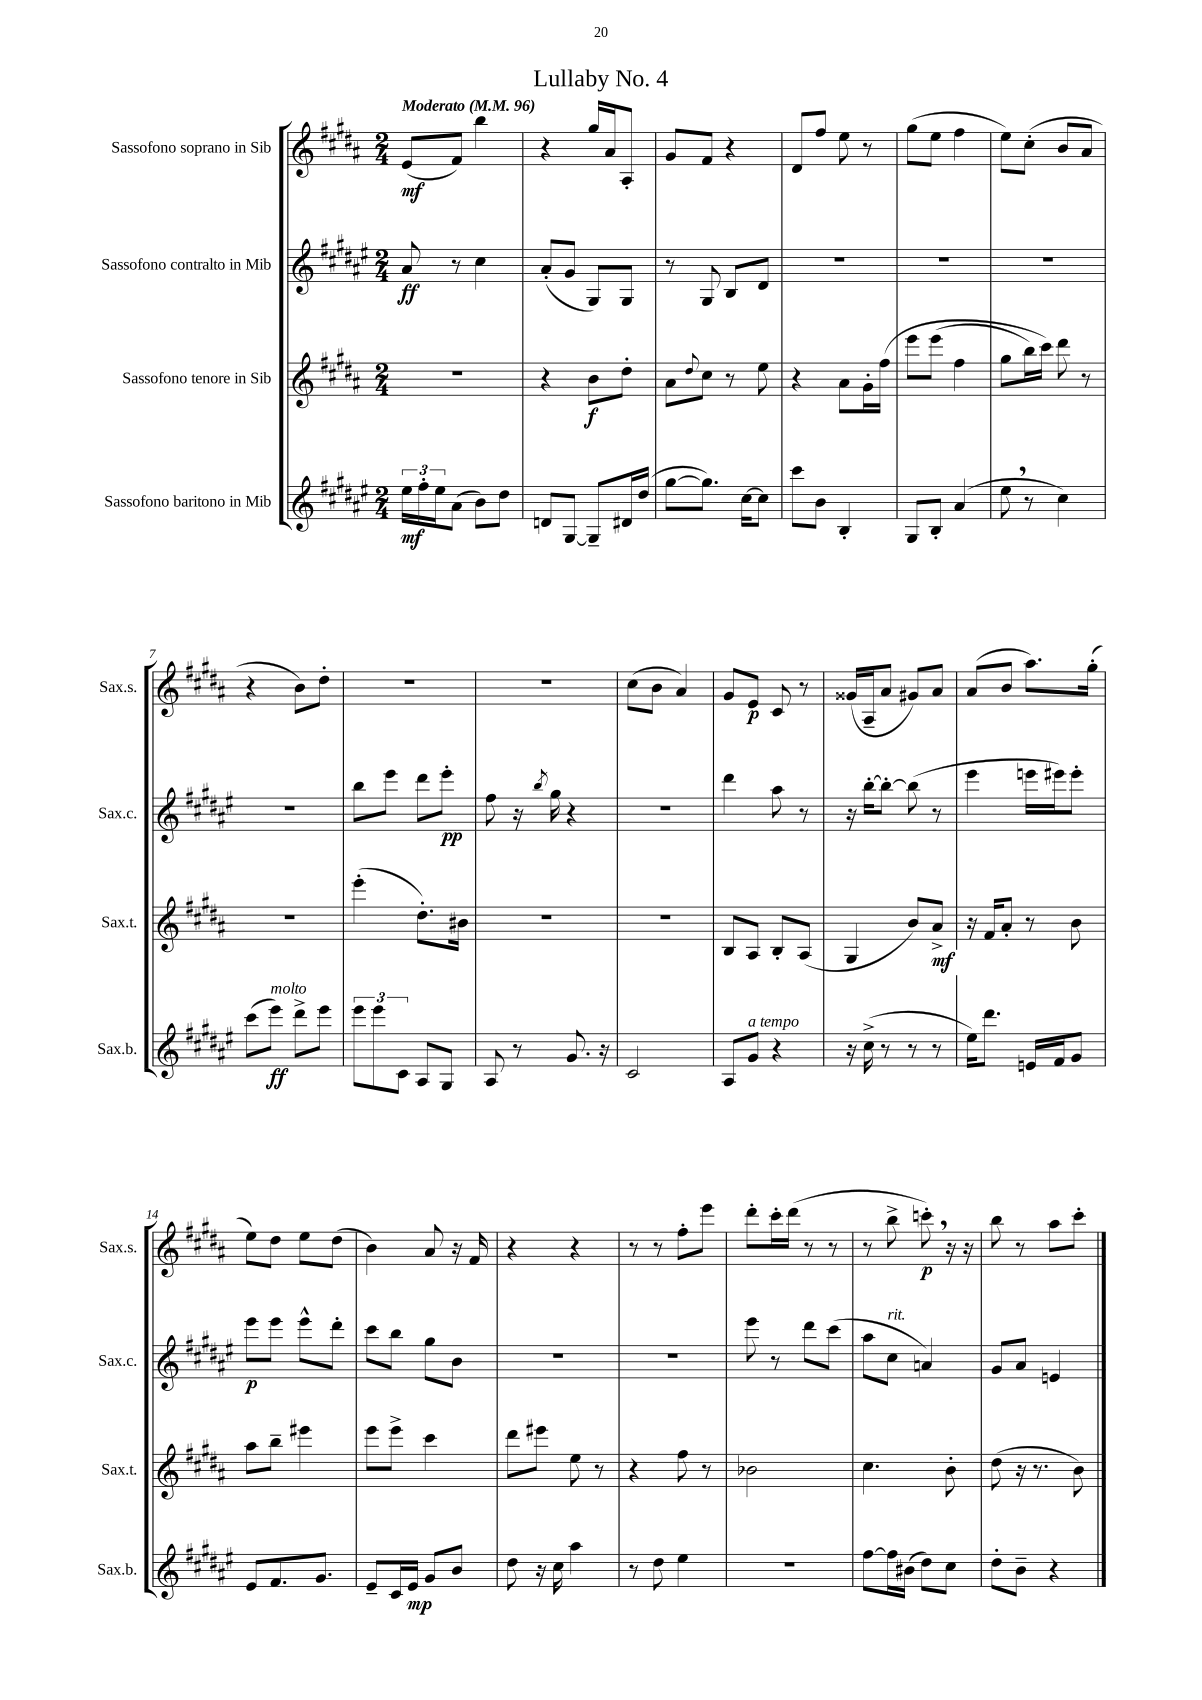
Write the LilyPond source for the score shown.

\header { title = "Lullaby No. 4" }
<<
\new StaffGroup <<
\new Staff = "s0" \with { instrumentName = "Sassofono soprano in Sib" shortInstrumentName = "Sax.s." } {
    \clef treble \key b \major \numericTimeSignature \time 2/4 \tempo "Moderato" 4 = 96
    e'8\mf( fis'8) b''4 |
    r4 gis''16 ais'16 ais8-. |
    gis'8 fis'8 r4 |
    dis'8 fis''8 e''8 r8 |
    gis''8( e''8 fis''4 |
    e''8) cis''8-.( b'8 ais'8 |
    r4 b'8) dis''8-. |
    r2 |
    R2 |
    cis''8( b'8 ais'4) |
    gis'8 e'8\p cis'8 r8 |
    gisis'16( ais16-- ais'8 gis'8) ais'8 |
    ais'8( b'8 ais''8.) gis''16-.( |
    e''8) dis''8 e''8 dis''8( |
    b'4) ais'8 r16 fis'16 |
    r4 r4 |
    r8 r8 fis''8-. e'''8 |
    dis'''8-. cis'''16-. dis'''16( r8 r8 |
    r8 b''8-> c'''8-.\p) \breathe r16 r16 |
    b''8 r8 ais''8 cis'''8-. \bar "|." |
}
\new Staff = "s1" \with { instrumentName = "Sassofono contralto in Mib" shortInstrumentName = "Sax.c." } {
    \clef treble \key fis \major \numericTimeSignature \time 2/4
    ais'8\ff r8 cis''4 |
    ais'8-.( gis'8 gis8) gis8 |
    r8 gis8 b8 dis'8 |
    R2 |
    R2 |
    R2 |
    R2 |
    b''8 eis'''8 dis'''8 eis'''8-.\pp |
    fis''8 r16 \acciaccatura { b''8 } gis''16 r4 |
    R2 |
    dis'''4 ais''8 r8 |
    r16 b''16~-. b''8~-. b''8( r8 |
    eis'''4 e'''16 eis'''16) eis'''8-. |
    eis'''8\p eis'''8 eis'''8-^ dis'''8-. |
    cis'''8 b''8 gis''8 b'8 |
    R2 |
    R2 |
    eis'''8 r8 dis'''8 cis'''8( |
    ais''8 cis''8^\markup { \italic "rit." } a'4) |
    gis'8 ais'8 e'4 \bar "|." |
}
\new Staff = "s2" \with { instrumentName = "Sassofono tenore in Sib" shortInstrumentName = "Sax.t." } {
    \clef treble \key b \major \numericTimeSignature \time 2/4
    R2 |
    r4 b'8\f dis''8-. |
    ais'8 \appoggiatura { dis''8 } cis''8 r8 e''8 |
    r4 ais'8 gis'16-. fis''16\( |
    e'''8 e'''8( fis''4 |
    gis''8 b''16) cis'''16\) dis'''8 r8 |
    r2 |
    e'''4-.( dis''8.-.) bis'16 |
    r2 |
    R2 |
    b8 ais8 b8-. ais8( |
    gis4 b'8) ais'8->\mf |
    r16 fis'16 ais'8-. r8 b'8 |
    ais''8 b''8-- eis'''4 |
    e'''8 e'''8-> cis'''4 |
    dis'''8 eis'''8 e''8 r8 |
    r4 fis''8 r8 |
    bes'2 |
    cis''4. b'8-. |
    dis''8( r16 r8. b'8) \bar "|." |
}
\new Staff = "s3" \with { instrumentName = "Sassofono baritono in Mib" shortInstrumentName = "Sax.b." } {
    \clef treble \key fis \major \numericTimeSignature \time 2/4
    \tuplet 3/2 { eis''16\mf fis''16-. eis''16 } ais'8( b'8) dis''8 |
    d'8 gis8~ gis8-- dis'16 dis''16( |
    gis''8~ gis''8.) cis''16~ cis''8 |
    cis'''8 b'8 b4-. |
    gis8 b8-. ais'4( |
    eis''8 \breathe r8 cis''4) |
    cis'''8( eis'''8\ff^\markup { \italic "molto" }) dis'''8-> eis'''8 |
    \tuplet 3/2 { eis'''8 eis'''8 cis'8 } ais8 gis8 |
    ais8 r8 gis'8. r16 |
    cis'2 |
    ais8 gis'8^\markup { \italic "a tempo" } r4 |
    r16 cis''16->( r8 r8 r8 |
    eis''16) dis'''8. e'16 fis'16 gis'8 |
    eis'8 fis'8. gis'8. |
    eis'8-- cis'16 eis'16\mp gis'8 b'8 |
    dis''8 r16 cis''16 ais''4 |
    r8 dis''8 eis''4 |
    R2 |
    fis''8~ fis''16 bis'16( dis''8) cis''8 |
    dis''8-. b'8-- r4 \bar "|." |
}
>>
>>
